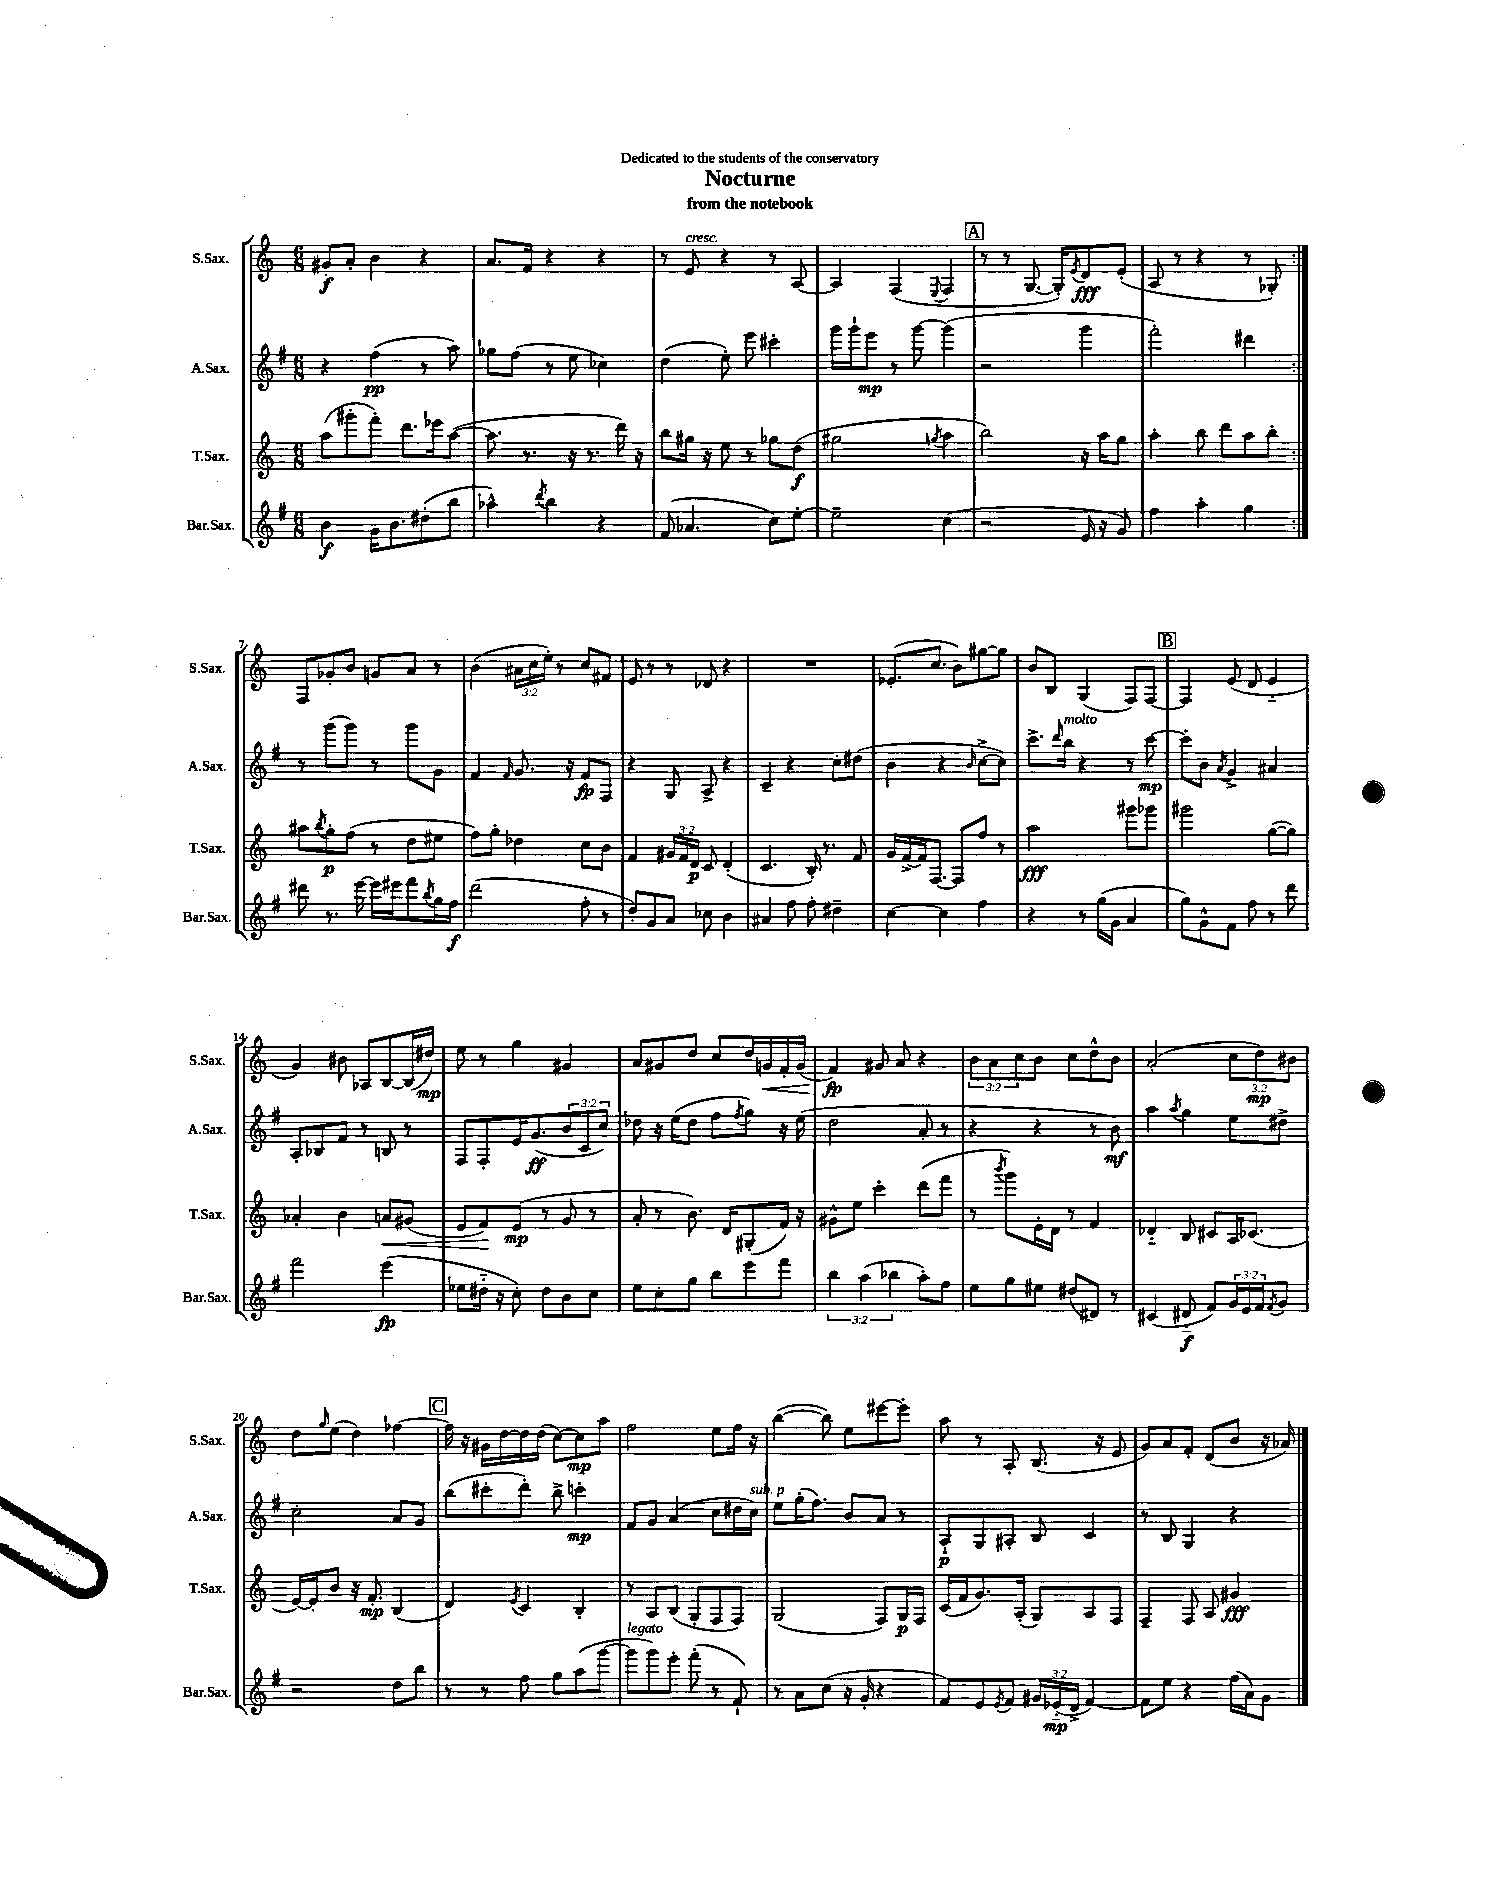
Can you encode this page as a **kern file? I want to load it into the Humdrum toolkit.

**kern	**kern	**kern	**kern
*staff4	*staff3	*staff2	*staff1
*clefG2	*clefG2	*clefG2	*clefG2
*k[f#]	*k[]	*k[f#]	*k[]
*M6/8	*M6/8	*M6/8	*M6/8
4b	(8aa	4r	8g#'
.	8ggg#'	.	8a'
16g	8fff')	(4ff#	4b
8.b	.	.	.
.	8.ddd	.	.
(8dd#'	.	8r	4r
.	16eee-	.	.
8bb	([8aa	8aa)	.
=	=	=	=
4aa-^^)	8.aa]	8gg-	8.a
.	.	(8ff#	.
.	8.r	.	16f
8qddd	.	.	.
4bb	.	8r	4r
.	16r	8ee	.
.	8.r	.	.
4r	.	4cc-)	4r
.	16ddd)	.	.
.	16r	.	.
=	=	=	=
(8f#	8bb	(4dd	8r
4.a-	16gg#	.	8e
.	16r	.	.
.	8ee	8ee')	4r
.	8r	8eee	.
8cc)	8gg-	4ccc#'	8r
[8ee'	(8dd	.	[8A
=	=	=	=
2ee~]	2gg#	16ggg	4A]
.	.	16ggg`	.
.	.	8eee	.
.	.	8r	(4F
.	.	[8ggg	.
.	8qgg	.	8qqE
(4cc	4aa	(4ggg]	4F
=	=	=	=
2r	2bb)	2r	8r
.	.	.	8r
.	.	.	[8.G
.	.	.	16G'])
.	.	.	8qe
16e	16r	4ggg	8d
16r	16aa	.	.
8g)	8gg	.	(8e'
=	=	=	=
4ff#	4aa'	2fff#')	8A
.	.	.	8r
4aa'	8bb	.	4r
.	8ddd	.	.
4gg	8aa	4ddd#	8r
.	8bb'	.	8G-')
=:|!	=:|!	=:|!	=:|!
8ddd#	8aa#	8r	8F
.	8qbb	.	.
8.r	8gg'	(8ggg	8g-'
.	(8ff	8ggg)	8b
[16eee	.	.	.
16eee]	8r	8r	8g
16eee#	.	.	.
8fff#	8dd	8ggg	8a
8qbb	.	.	.
16gg	8ee#	8g	8r
16ff#	.	.	.
=	=	=	=
(2ddd	8ff)	4f#	(4b
.	8gg'	.	.
.	.	16qqf#	.
.	4dd-	8.g	24a#
.	.	.	24cc
.	.	.	24ee')
.	.	.	8r
.	.	16r	.
8ff#'	8cc	8f#	8cc
8r	8b	8F#	8f#
=	=	=	=
8dd')	4f	4r	8e
8g	.	.	8r
8a	24g#	8G	8r
.	24f	.	.
.	24d	.	.
8cc-	8c	8A^	8d-
4b	(4d'	4r	4r
=	=	=	=
4a#	4.c	4c~	2.r
8ff#	.	4r	.
8ff#'	16B')	.	.
.	8.r	.	.
4dd#~	.	8cc'	.
.	8f	(8dd#	.
=	=	=	=
[4cc	16g	4b	(8.e-'
.	[16f^	.	.
.	16f]	.	.
.	[8.F	.	8.cc
4cc]	.	4r	.
.	8F]	.	8b)
.	.	16qqb	.
4ff#	8ff	[8cc^	[8gg#
.	8r	8cc])	8gg#]
=	=	=	=
4r	2aa	8.ccc^	8b
.	.	.	8B
.	.	16qqddd	.
.	.	16bb	.
8r	.	4r	(4G
(16gg	.	.	.
16g	.	.	.
4a	8ggg#	8r	8F)
.	8ggg-	[8ccc	[8F
=	=	=	=
8gg)	2ggg#	8ccc']	4F]
8g^^	.	8b	.
.	.	8qa	.
8f#	.	4g^	(8e
8ff#	.	.	8d
8r	([8gg	4a#	4e'~
8ddd	8gg])	.	.
=	=	=	=
2fff#	4a-'	8A'	4g)
.	.	8B-	.
.	4b	8f#	8b#
.	.	8r	8A-
(4eee	8a	8B	[8B
.	(8g#	8r	(16B]
.	.	.	16dd#)
=	=	=	=
8ee-	8e	8F#	8ee
16dd#'~	8f)	8F#'	8r
16r	.	.	.
8cc')	(8e	16e	4gg
.	.	(8.g	.
8dd#	8r	.	.
8b	8g	12b	4g#
.	.	12c	.
8cc	8r	.	.
.	.	12cc)	.
=	=	=	=
8ee	8a'	8dd-	8a
8cc'	8r	16r	8g#
.	.	(16ee	.
8gg	8.b)	8dd-	8dd
8bb	.	8ff#	8cc
.	16d	.	.
.	.	8qff#	.
8eee	(8G#'	8gg)	16dd
.	.	.	16g
8fff#	16f)	16r	16f'
.	16r	(16ee	(16g
=	=	=	=
6bb	8g#^^	2dd	4f)
.	8ee	.	.
(6aa	.	.	.
.	4ccc'	.	8g#
6bb-	.	.	.
.	.	.	8a
8aa')	(8ddd	8a'	4r
8ff#	8fff	8r	.
=	=	=	=
8ee	8r	4r	12b
.	.	.	12a
.	8qbbb	.	.
8gg	8ggg)	.	.
.	.	.	12cc
8ee#	16e'	4r	8b
.	16d	.	.
(8dd#	8r	.	8cc
8d#)	4f	8r	8dd^^
8r	.	8b)	8b
=	=	=	=
(4c#	4d-'~	4aa	(2a'
.	.	8qaa	.
8d#'~	8B	4gg	.
8f#)	8c#	.	.
24g	16A	8ee	12cc
24e	.	.	.
.	(8.c-	.	.
24f#	.	.	12dd)
8qf#	.	.	.
8g	.	8dd#^	.
.	.	.	12b#
=	=	=	=
2r	[16e)	2cc'	8dd
.	16e']	.	.
.	.	.	16qqgg
.	8b	.	(8ee
.	16r	.	4dd)
.	8.f'	.	.
8dd	(4B	8a	[4ff-
8bb	.	8g	.
=	=	=	=
8r	4d)	(8bb	16ff-]
.	.	.	16r
8r	.	8ccc#'	16g#
.	.	.	[16dd
.	8qe	.	.
8ff#	4c	8ddd')	16dd]
.	.	.	(16dd
8gg	.	8bb^	[8cc)
(8aa	4B'	4ccc'	8cc]
[8ggg	.	.	8aa
=	=	=	=
8ggg]	8r	8f#	2ff
8ggg)	8A	8g	.
8eee'	(8B	(4a	.
(8fff#'	8G'	.	.
8r	8F	8cc	8ee
8f#`)	8F)	16dd#	16ff
.	.	16cc)	16r
=	=	=	=
8r	(2G	8ee	([4bb
8a	.	(16gg'	.
.	.	8.ff#)	.
(8cc	.	.	8bb])
16r	.	8b	8ee
16g'	.	.	.
4r	8F)	8a	[8eee#
.	16G	8r	8eee#']
.	16F	.	.
=	=	=	=
8f#)	(16c	8A`	8aa
.	16f	.	.
8e	8.g)	8G	8r
8qe	.	.	.
8f#	.	8A#'	8A'
.	(16A'	.	.
24g#	8G)	8B	(8.B
(24e-'~	.	.	.
24d^	.	.	.
[4f#)	8A	4c	.
.	.	.	16r
.	8F	.	8e
=	=	=	=
8f#]	4F~	8r	8g)
8ee	.	8B	8a
4r	8F	4G	8f'
.	8A	.	(8d
(16ff#	4g#	4r	8b
16a)	.	.	.
8g	.	.	16r
.	.	.	16a-)
==	==	==	==
*-	*-	*-	*-
